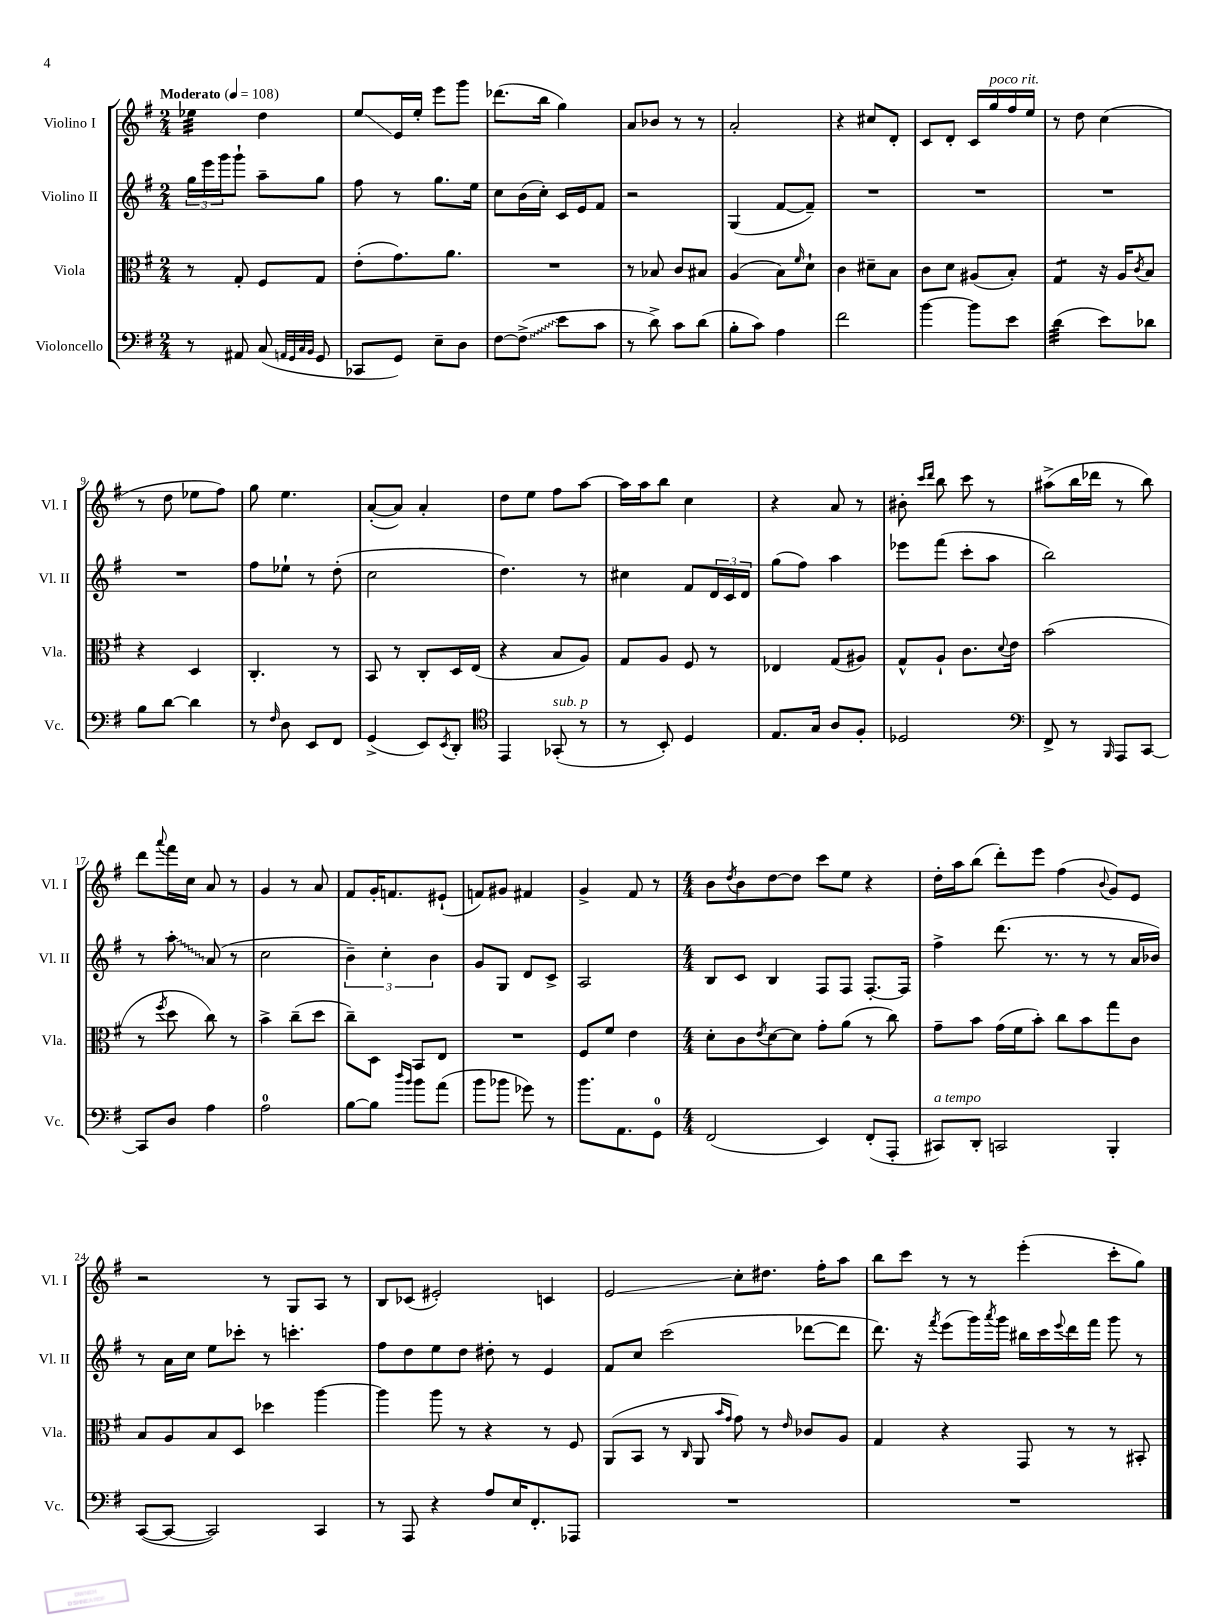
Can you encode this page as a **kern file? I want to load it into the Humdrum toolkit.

**kern	**kern	**kern	**kern
*staff4	*staff3	*staff2	*staff1
*clefF4	*clefC3	*clefG2	*clefG2
*k[f#]	*k[f#]	*k[f#]	*k[f#]
*M2/4	*M2/4	*M2/4	*M2/4
*MM108	*MM108	*MM108	*MM108
8r	8r	24gg	4ee-
.	.	24eee	.
.	.	24ggg	.
8AA#	8G'	8ggg`	.
(8C	8F#	8aa~	4dd
32qqAA	.	.	.
32qqGG	.	.	.
32qqC	.	.	.
32qqBB	.	.	.
8GG	8G	8gg	.
=	=	=	=
8CC-	(8e'	8ff#	8ee
8GG)	8.g)	8r	16e
.	.	.	16ee'
8E~	.	8.gg	8eee
.	8.a	.	.
8D	.	.	8ggg
.	.	16ee	.
=	=	=	=
[8F#	2r	8cc	(8.ddd-
(8F#^]	.	(16b	.
.	.	16cc')	16bb
8e	.	16c	4gg)
.	.	16e	.
8c	.	8f#	.
=	=	=	=
8r	8r	2r	8a
8d^)	8B-	.	8b-
8c	8c	.	8r
(8d	8B#	.	8r
=	=	=	=
8B'	(4A	(4G	2a'
8c)	.	.	.
4A	8B)	[8f#	.
.	16qqf#	.	.
.	8d`	8f#~])	.
=	=	=	=
2f#	4c	2r	4r
.	8d#~	.	8cc#
.	8B	.	8d'
=	=	=	=
[4b	8c	2r	8c
.	8d	.	8d'
8b]	(8A#	.	16c
.	.	.	16gg
8e	8B')	.	16ff#
.	.	.	16ee
=	=	=	=
(4d	4G	2r	8r
.	.	.	8dd
8e)	16r	.	(4cc
.	16A	.	.
.	8qc	.	.
8d-	8B	.	.
=	=	=	=
8B	4r	2r	8r
[8d	.	.	8dd
4d]	4D	.	8ee-
.	.	.	8ff#)
=	=	=	=
8r	4.C'	8ff#	8gg
16qqF#	.	.	.
8D	.	8ee-`	4.ee
8EE	.	8r	.
8FF#	8r	(8dd'	.
=	=	=	=
(4GG^	8BB	2cc	([8a'
.	8r	.	8a])
8EE)	8C'	.	4a'
8qEE	.	.	.
8DD'	16D	.	.
.	(16E	.	.
=	=	=	=
*clefC4	*	*	*
4EE	4r	4.dd)	8dd
.	.	.	8ee
(8GG-'	8B	.	8ff#
8r	8A)	8r	[8aa
=	=	=	=
8r	8G	4cc#	16aa]
.	.	.	16aa
8BB')	8A	.	8bb
4D	8F#	8f#	4cc
.	8r	24d	.
.	.	24c	.
.	.	24d	.
=	=	=	=
8.E	4E-	(8gg	4r
.	.	8ff#)	.
16G	.	.	.
8A	(8G	4aa	8a
8F#'	8A#)	.	8r
=	=	=	=
2D-	8G^^	8eee-	8b#'
.	.	.	16qqccc
.	.	.	16qqddd
.	8A`	(8fff#	8bb
.	8.c	8ccc'	8ccc
.	.	8aa	8r
.	8qqd	.	.
.	16e	.	.
=	=	=	=
*clefF4	*	*	*
8FF#^	(2b	2bb)	(8aa#^
8r	.	.	16bb
.	.	.	16ddd-
16qqBBB	.	.	.
8AAA	.	.	8r
[8CC	.	.	8bb)
=	=	=	=
8CC]	8r	8r	8ddd
.	8qff#	.	8qqaaa
8D	8dd	8aa'	16fff#
.	.	.	16cc
4A	8cc)	(8a	8a
.	8r	8r	8r
=	=	=	=
2A	4b^	2cc	4g
.	(8cc~	.	8r
.	8dd	.	8a
=	=	=	=
[8B	8cc~)	6b~)	8f#
8B]	8D	.	16g'
.	.	6cc'	.
.	.	.	8.f
16qqdd	.	.	.
16qqb	.	.	.
8b	8BB	.	.
.	.	6b	.
(8a	8E	.	(8e#`
=	=	=	=
8b	2r	8g	8f)
8b-	.	8G	8g#
8g-)	.	8d	4f#
8r	.	8c^	.
=	=	=	=
8.b	8F#	2A	4g^
.	8f#	.	.
8.AA	.	.	.
.	4e	.	8f#
8GG	.	.	8r
=	=	=	=
*M4/4	*M4/4	*M4/4	*M4/4
(2FF#	8d'	8B	8b
.	.	.	8qdd
.	8c	8c	8b
.	8qe	.	.
.	[8d	4B	[8dd
.	8d]	.	8dd]
4EE)	8g'	8F#	8ccc
.	(8a	8F#	8ee
(8FF#'	8r	[8.F#'	4r
8AAA'	8cc)	.	.
.	.	16F#]	.
=	=	=	=
8CC#)	8g~	4ff#^	16dd'
.	.	.	16aa
8DD'	8b	.	(8bb
2CC	(16g	(8.ddd	8ddd')
.	16f#	.	.
.	8b')	.	8eee
.	.	8.r	.
.	8cc	.	(4ff#
.	8b	8r	.
.	.	.	8qqb
4BBB'	8gg	8r	8g)
.	8c	16a	8e
.	.	16b-)	.
=	=	=	=
([8CC	8B	8r	2r
8CC_	8A	16a	.
.	.	16cc	.
2CC])	8B	8ee	.
.	8D	8ccc-'	.
.	4dd-	8r	8r
.	.	4.ccc'	8G
4CC	[4aa	.	8A
.	.	.	8r
=	=	=	=
8r	4aa]	8ff#	8B
8AAA	.	8dd	(8c-
4r	8aa	8ee	2e#')
.	8r	8dd	.
8A	4r	8dd#'	.
16E	.	8r	.
8.FF#'	.	.	.
.	8r	4e	4c
8AAA-	8F#	.	.
=	=	=	=
1r	(8AA	8f#	2e
.	8BB	8cc	.
.	8r	(2ccc	.
.	16qqC	.	.
.	8AA	.	.
.	16qqb	.	.
.	16qqg	.	.
.	8g)	.	8cc'
.	8r	.	8.dd#
.	16qqe	.	.
.	8c-	[8ddd-	.
.	.	.	16ff#'
.	8A	8ddd-]	8aa
=	=	=	=
1r	4G	8.ddd)	8bb
.	.	.	8ccc
.	.	16r	.
.	.	8qfff#	.
.	4r	(8eee	8r
.	.	16ggg)	8r
.	.	8qaaa	.
.	.	16ggg	.
.	8GG	16bb#	(4eee'
.	.	16ccc	.
.	.	8qqeee	.
.	8r	16ddd	.
.	.	16fff#	.
.	8r	8ggg	8ccc'
.	8BB#'	8r	8gg)
==	==	==	==
*-	*-	*-	*-
